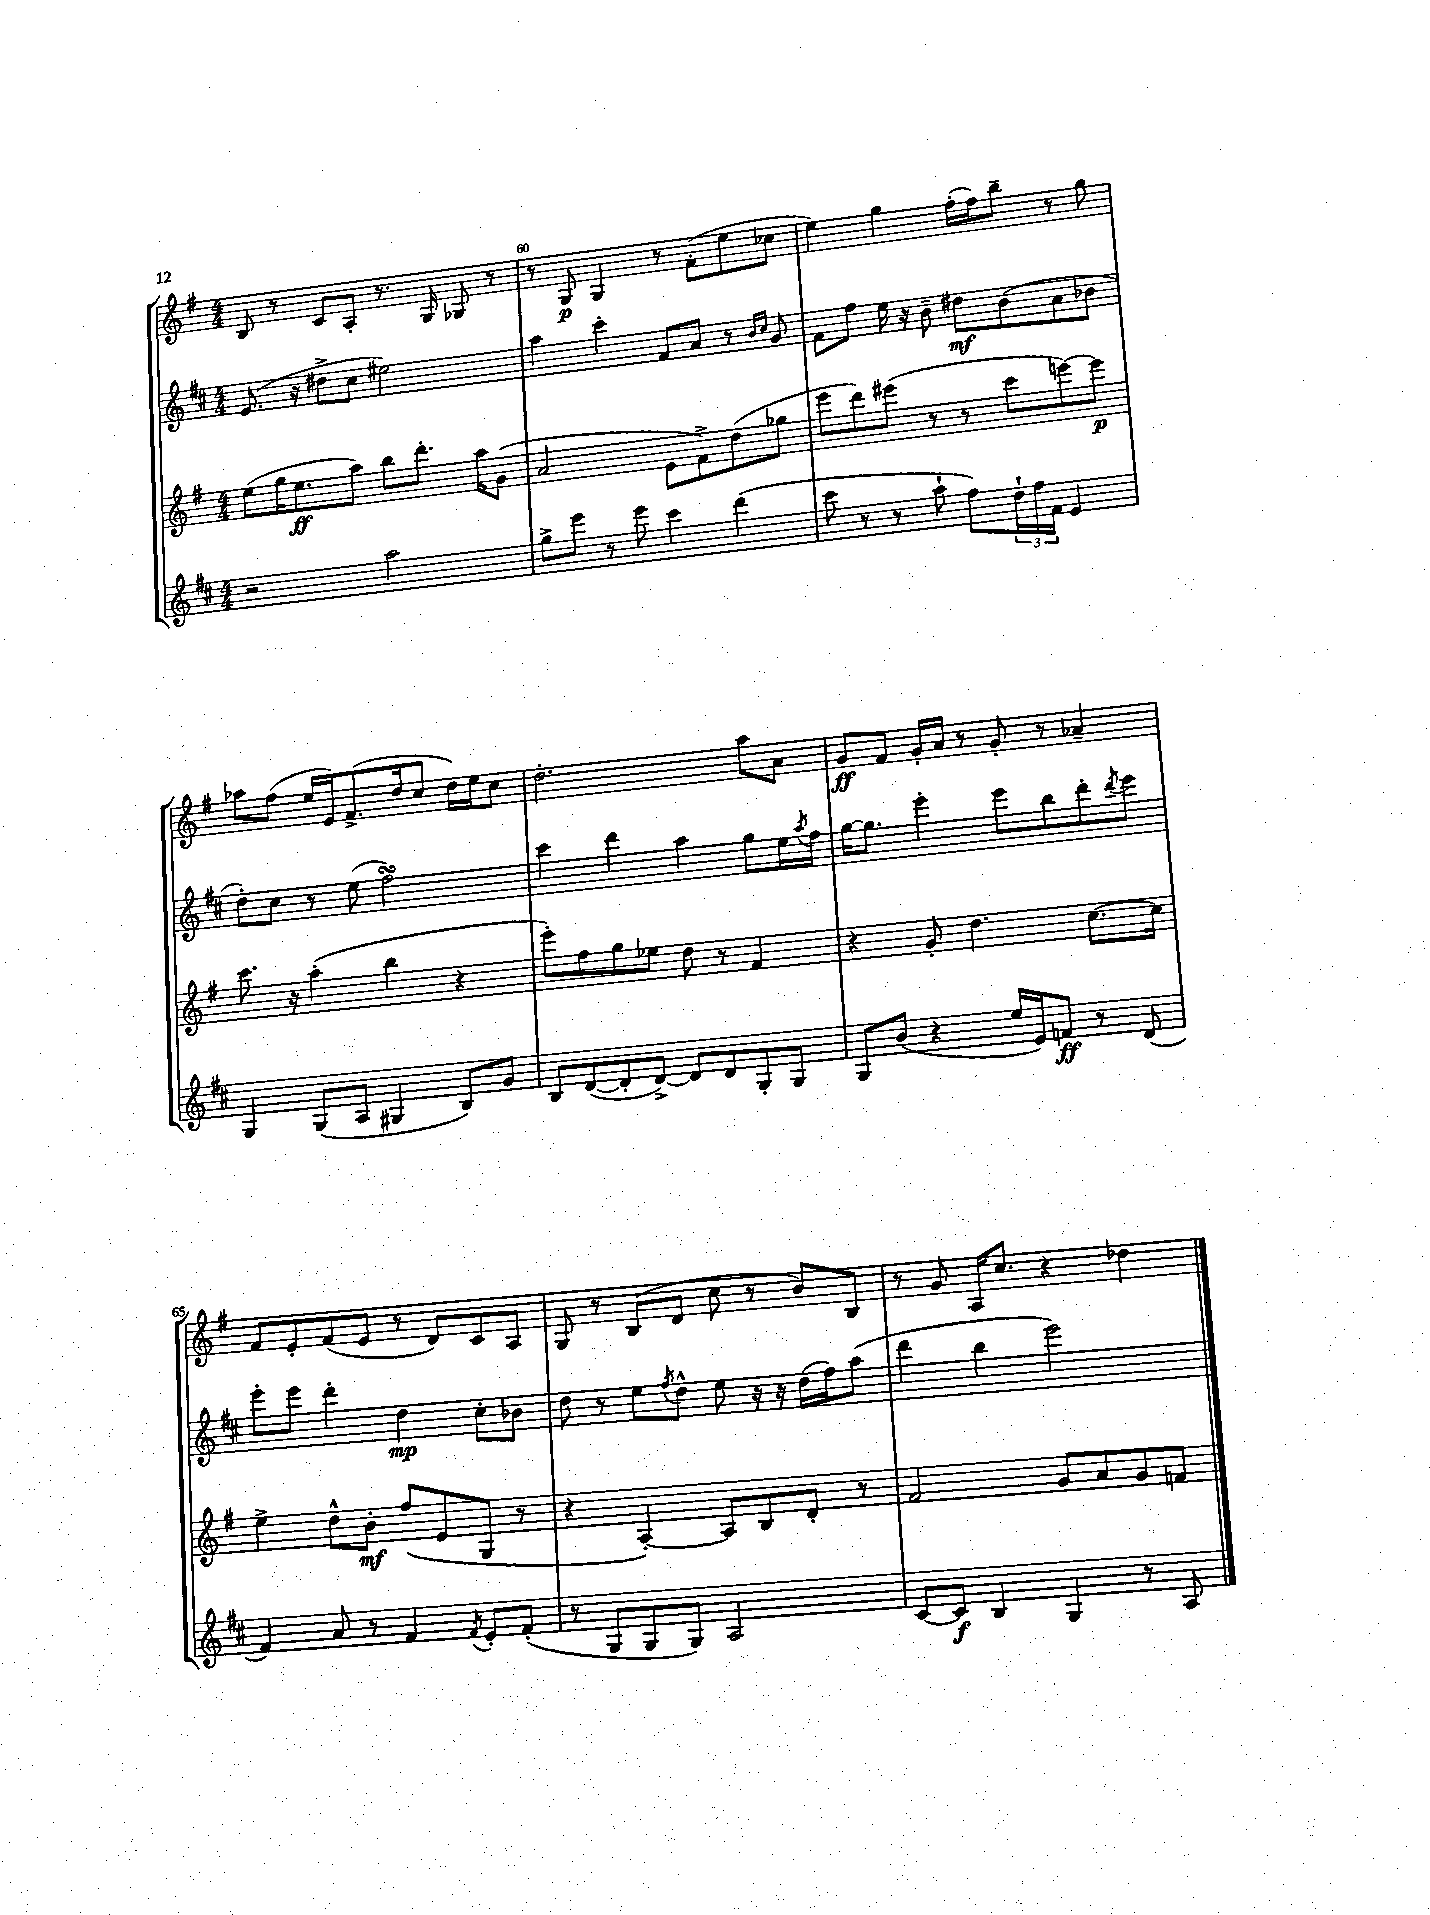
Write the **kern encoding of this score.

**kern	**dynam	**kern	**dynam	**kern	**dynam	**kern	**dynam
*part4	*part4	*part3	*part3	*part2	*part2	*part1	*part1
*staff4	*staff4	*staff3	*staff3	*staff2	*staff2	*staff1	*staff1
*clefG2	*	*clefG2	*	*clefG2	*	*clefG2	*
*k[f#c#]	*	*k[f#]	*	*k[f#c#]	*	*k[f#]	*
*M4/4	*	*M4/4	*	*M4/4	*	*M4/4	*
=59	=59	=59	=59	=59	=59	=59	=59
2r	.	(8ee\L	.	(8.e/	.	8B/	.
.	.	16gg\K	.	.	.	8r	.
.	.	8.ee\	ff	16r	.	.	.
.	.	.	.	8dd#X^\L	.	8c/L	.
.	.	8aa\J)	.	8cc#\J	.	8A'/J	.
2aa\	.	8bb\L	.	2ee#X\)	.	8.r	.
.	.	8.ddd'\J	.	.	.	.	.
.	.	.	.	.	.	16G/	.
.	.	.	.	.	.	8G-X/	.
.	.	16aa\KL	.	.	.	.	.
.	.	(8g\J	.	.	.	8r	.
=60	=60	=60	=60	=60	=60	=60	=60
8gg^\L	.	2a/	.	4aa\	.	8r	.
8eee\J	.	.	.	.	.	8G/	p
8r	.	.	.	4ccc#'\	.	4G/	.
8eee\	.	.	.	.	.	.	.
4ccc#\	.	8e\L	.	8f#/L	.	8r	.
.	.	8f#^\)	.	8a/J	.	(8f#'\L	.
(4ddd\	.	(8dd\	.	8r	.	8ee\	.
.	.	.	.	16qqb/LL	.	.	.
.	.	.	.	16qqcc#/JJ	.	.	.
.	.	8gg-X\J	.	8g/	.	8cc-X\J	.
=61	=61	=61	=61	=61	=61	=61	=61
8ccc#\	.	8eee\L	.	8f#\L	.	4ee\)	.
8r	.	8ddd\)	.	8ff#\J	.	.	.
8r	.	(8eee#X\J	.	16ee\	.	4gg\	.
.	.	.	.	16r	.	.	.
8aa`\	.	8r	.	8b~\	.	.	.
8ff#\L)	.	8r	.	8dd#X\L	mf	(16ff#'\LL	.
.	.	.	.	.	.	16ff#\J)	.
24dd`\L	.	8ccc\L	.	(8b\	.	8bb~\J	.
24ff#\	.	.	.	.	.	.	.
24f#\JJ	.	.	.	.	.	.	.
4e/	.	[8eeen\)	.	8a\	.	8r	.
.	.	8eee\J]	p	8b-X\J	.	8gg\	.
!!LO:LB:g=z
=62	=62	=62	=62	=62	=62	=62	=62
4G/	.	8.ccc\	.	8dd'\L)	.	8aa-X\L	.
.	.	.	.	8cc#\J	.	(8ff#\J	.
.	.	16r	.	.	.	.	.
(8G/L	.	(4aa'\	.	8r	.	16ee/LL	.
.	.	.	.	.	.	16e/J)	.
8A/J	.	.	.	(8ee\	.	(8.f#^/	.
4G#X/	.	4bb\	.	2ff#sSsS\)	.	.	.
.	.	.	.	.	.	16dd/k	.
.	.	.	.	.	.	8cc/J	.
8B/L)	.	4r	.	.	.	16dd\LL)	.
.	.	.	.	.	.	16ee\J	.
8g/J	.	.	.	.	.	8cc\J	.
=63	=63	=63	=63	=63	=63	=63	=63
8B/L	.	8eee'\L)	.	4ccc#\	.	2.dd'\	.
([8d/	.	8ff#\	.	.	.	.	.
8d'/]	.	8gg\	.	4ddd\	.	.	.
[8d^/J)	.	8ee-X\J	.	.	.	.	.
8d/L]	.	8dd\	.	4aa\	.	.	.
8d/	.	8r	.	.	.	.	.
8G'/	.	4f#/	.	8gg\L	.	8aa\L	.
8G/J	.	.	.	16ee\L	.	8a\J	.
.	.	.	.	8qaa/	.	.	.
.	.	.	.	16ff#\JJ	.	.	.
=64	=64	=64	=64	=64	=64	=64	=64
8G/L	.	4r	.	[16gg\KL	.	8g/L	ff
.	.	.	.	8.gg\J]	.	.	.
(8b/J	.	.	.	.	.	8f#/J	.
4r	.	8g'/	.	4eee'\	.	16g'/LL	.
.	.	.	.	.	.	16a/JJ	.
.	.	4.dd\	.	.	.	8r	.
16ee/LL	.	.	.	8eee\L	.	8g'/	.
16e/J)	.	.	.	.	.	.	.
8fn/J	ff	.	.	8bb\	.	8r	.
8r	.	[8.cc\L	.	8ddd'\	.	4a-X~/	.
.	.	.	.	8qddd/	.	.	.
(8d/	.	.	.	8eee\J	.	.	.
.	.	16cc\Jk]	.	.	.	.	.
!!LO:LB:g=z
=65	=65	=65	=65	=65	=65	=65	=65
4f#/)	.	4ee^\	.	8eee'\L	.	8f#/L	.
.	.	.	.	8eee\J	.	8e'/	.
8a/	.	8dd^^\L	.	4ddd'\	.	(8f#/	.
8r	.	8b'\J	mf	.	.	8e/J	.
4f#/	.	(8ff#/L	.	4dd\	mp	8r	.
.	.	8e/	.	.	.	8d/L)	.
8qf#/	.	.	.	.	.	.	.
8e'/L	.	8G/J	.	8cc#'\L	.	8c/	.
(8f#'/J	.	8r	.	8b-X\J	.	8A/J	.
=66	=66	=66	=66	=66	=66	=66	=66
8r	.	4r	.	8dd\	.	8G/	.
8G/L	.	.	.	8r	.	8r	.
8G/	.	[4A'/)	.	8ee\L	.	(8B/L	.
.	.	.	.	8qff#/	.	.	.
8G/J)	.	.	.	8dd^^\J	.	8d/J	.
2A/	.	8A/L]	.	8ee\	.	8cc\	.
.	.	8B/	.	16r	.	8r	.
.	.	.	.	16r	.	.	.
.	.	8d'/J	.	(16dd\LL	.	8b/L)	.
.	.	.	.	16ff#\J)	.	.	.
.	.	8r	.	(8aa\J	.	8B/J	.
=67	=67	=67	=67	=67	=67	=67	=67
[8c#/L	.	2f#/	.	4ddd\	.	8r	.
8c#/J]	f	.	.	.	.	8g/	.
4B/	.	.	.	4bb\	.	16A/KL	.
.	.	.	.	.	.	8.cc/J	.
4G/	.	8g/L	.	2eee\)	.	4r	.
.	.	8a/	.	.	.	.	.
8r	.	8g/	.	.	.	4dd-X\	.
8A/	.	8fn/J	.	.	.	.	.
==	==	==	==	==	==	==	==
*-	*-	*-	*-	*-	*-	*-	*-
